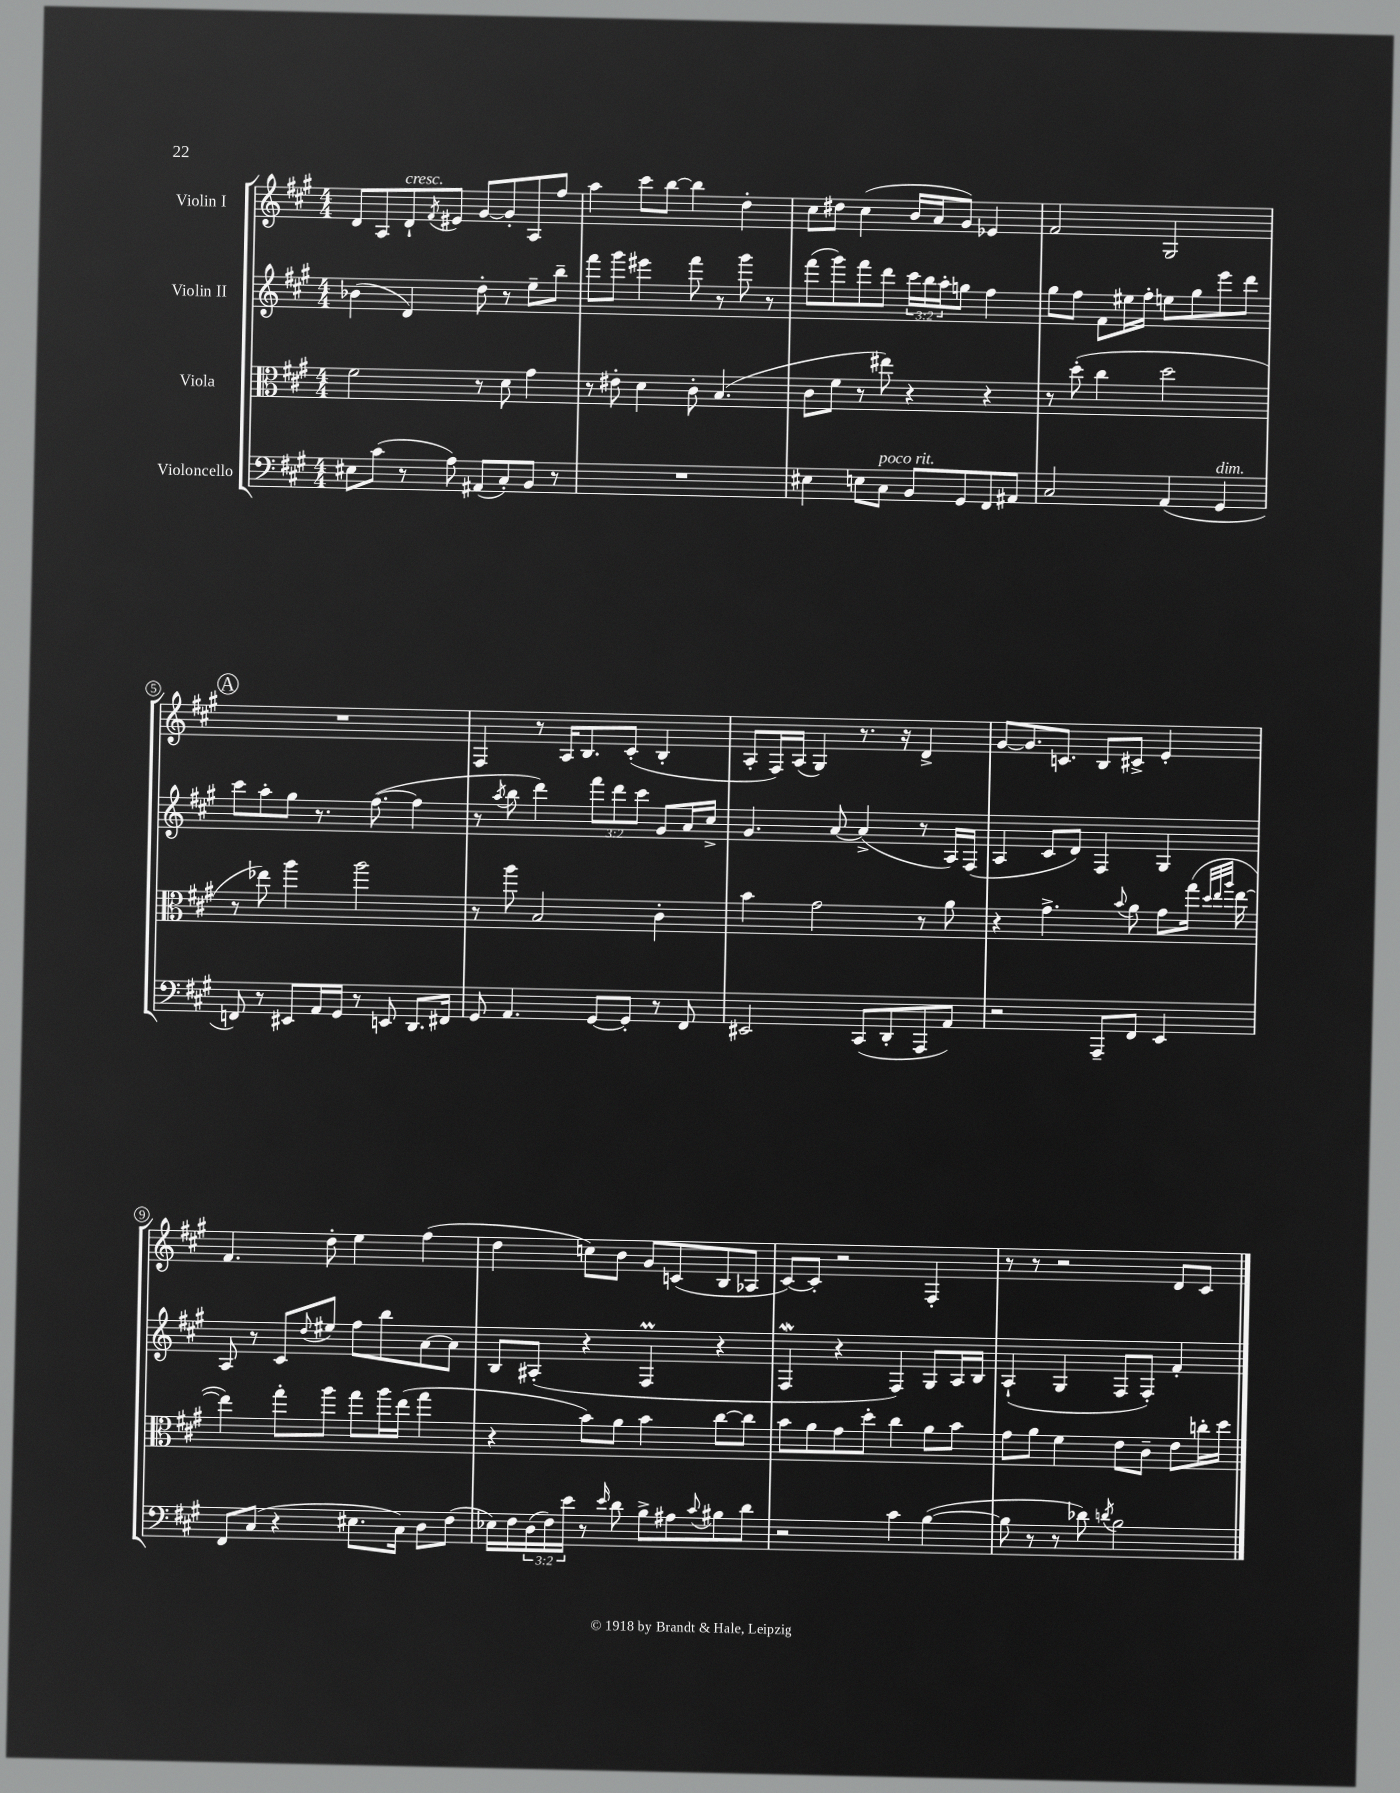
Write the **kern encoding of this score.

**kern	**kern	**kern	**kern
*staff4	*staff3	*staff2	*staff1
*clefF4	*clefC3	*clefG2	*clefG2
*k[f#c#g#]	*k[f#c#g#]	*k[f#c#g#]	*k[f#c#g#]
*M4/4	*M4/4	*M4/4	*M4/4
8E#\L	2f#\	(4b-\	8d/L
(8c#\J	.	.	8A/
8r	.	4d/)	8d`/
.	.	.	8qf#/
8A\)	.	.	8e#/J
(8AA#/L	8r	8dd'\	[8g#/L
8C#'/)	8d\	8r	8g#'/]
8BB/J	4g#\	8ee~\L	8A/
8r	.	8bb~\J	8ff#/J
=	=	=	=
1r	8r	8fff#\L	4aa\
.	8e#'\	8ggg#\J	.
.	4d\	4eee#\	8ccc#\L
.	.	.	[8bb\J
.	8c#'\	8fff#\	4bb\]
.	(4.B/	8r	.
.	.	8ggg#\	4dd'\
.	.	8r	.
=	=	=	=
4E#\	8c#\L	(8fff#\L	8cc#\L
.	8f#\J	8ggg#\)	8dd#\J
8E\L	8r	8fff#\	(4cc#\
8C#\J	8ee#\)	8ddd\J	.
8BB/L	4r	24ccc#\LL	16b/LL
.	.	24bb\	.
.	.	.	16a/J
.	.	24aa'\J	.
8GG#/	.	8gg\J	8g#/J)
8FF#/	4r	4ff#\	4e-/
8AA#/J	.	.	.
=	=	=	=
2C#/	8r	8gg#\L	2f#/
.	(8dd'\	8ff#\J	.
.	4cc#\	8f#\L	.
.	.	16ee#\L	.
.	.	16ff#'\JJ	.
(4AA/	2dd\	8ee\L	2G#/
.	.	8gg#\	.
4GG#/	.	8eee\	.
.	.	8ddd\J	.
=	=	=	=
8FF/)	8r	8ccc#\L	1r
8r	8ee-\)	8aa'\	.
8EE#/L	4aa\	8gg#\J	.
16AA/L	.	8.r	.
16GG#/JJ	.	.	.
8r	2aa\	.	.
.	.	([8.ff#\	.
8EE/	.	.	.
8.DD/L	.	4ff#\]	.
16FF#/Jk	.	.	.
=	=	=	=
8GG#/	8r	8r	4F#/
.	.	8qaa/	.
4.AA/	8aa\	8bb\	.
.	2B/	4ddd\)	8r
.	.	.	16A/LK
.	.	.	8.B/
[8GG#/L	.	12fff#\L	.
.	.	12ddd\	.
8GG#'/]J	.	.	(8c#'/J
.	.	12ccc#\J	.
8r	4c#'\	8g#/L	4B'/
8FF#/	.	16a/L	.
.	.	16cc#^/JJ	.
=	=	=	=
2EE#/	4b\	4.g#/	8A'/L
.	.	.	16F#/L)
.	.	.	(16A/JJ
.	2g#\	.	4G#/)
.	.	[8a/	.
(8CC#/L	.	(4a^/]	8.r
8DD'/	.	.	.
.	.	.	16r
8AAA/	8r	8r	4d^/
8AA/J)	8a\	16A/LL)	.
.	.	(16F#/JJ	.
=	=	=	=
2r	4r	4A/	[8g#/L
.	.	.	8.g#/]
.	4.g#^\	8c#/L	.
.	.	.	8.c/J
.	.	8d/J)	.
8AAA~/L	.	4F#/	8B/L
.	8qqb/	.	.
8FF#/J	8a\	.	8c#^/J
4EE/	8g#\L	4G#/	4e'/
.	(16gg#\Jk	.	.
.	32qqdd/LLL	.	.
.	32qqee/	.	.
.	32qqaa/JJJ	.	.
.	[16ee\	.	.
=	=	=	=
8FF#/L	4ee\])	8A/	4.f#/
(8C#/J	.	8r	.
4r	8gg#'\L	8c#/L	.
.	.	8qqdd/	.
.	8aa\J	8ee#/J	8dd'\
8.E#\L	8gg#\L	8ff#\L	4ee\
.	16aa\L	8bb\	.
16C#\Jk)	(16ee\JJ	.	.
8D\L	4gg#\	[8a\	(4ff#\
(8F#\J	.	8a\]J	.
=	=	=	=
16E-\LL)	4r	8B/L	4dd\
16F#\	.	.	.
(24D\	.	(8A#'/J	.
24F#\)	.	.	.
24e\JJ	.	.	.
8r	8b\L)	4r	8cc\L)
16qqe/	.	.	.
8d\	8a\J	.	8b\J
8B^\L	4b\	4F#/	8g#/L
8A#\	.	.	(8c/
8qqc#/	.	.	.
8B#\	[8cc#\L	4r	8B/
8d\J	8cc#\]J	.	8A-/J
=	=	=	=
2r	8b\L	4F#/	[8c#/L)
.	8a\	.	8c#'/]J
.	8g#\	4r	2r
.	8dd'\J	.	.
4c#\	4cc#\	4F#/)	.
([4B\	8a\L	8G#/L	4F#'/
.	8b\J	16A/L	.
.	.	16B/JJ	.
=	=	=	=
8B\]	8g#\L	(4A`/	8r
8r	8a\J	.	8r
8r	4f#\	4G#/	2r
8d-\)	.	.	.
8qd/	.	.	.
2B\	8e\L	8F#/L	.
.	8c#~\J	8F#'/J)	.
.	8e\L	4f#'/	8d/L
.	16cc'\L	.	8c#/J
.	16dd\JJ	.	.
==	==	==	==
*-	*-	*-	*-
